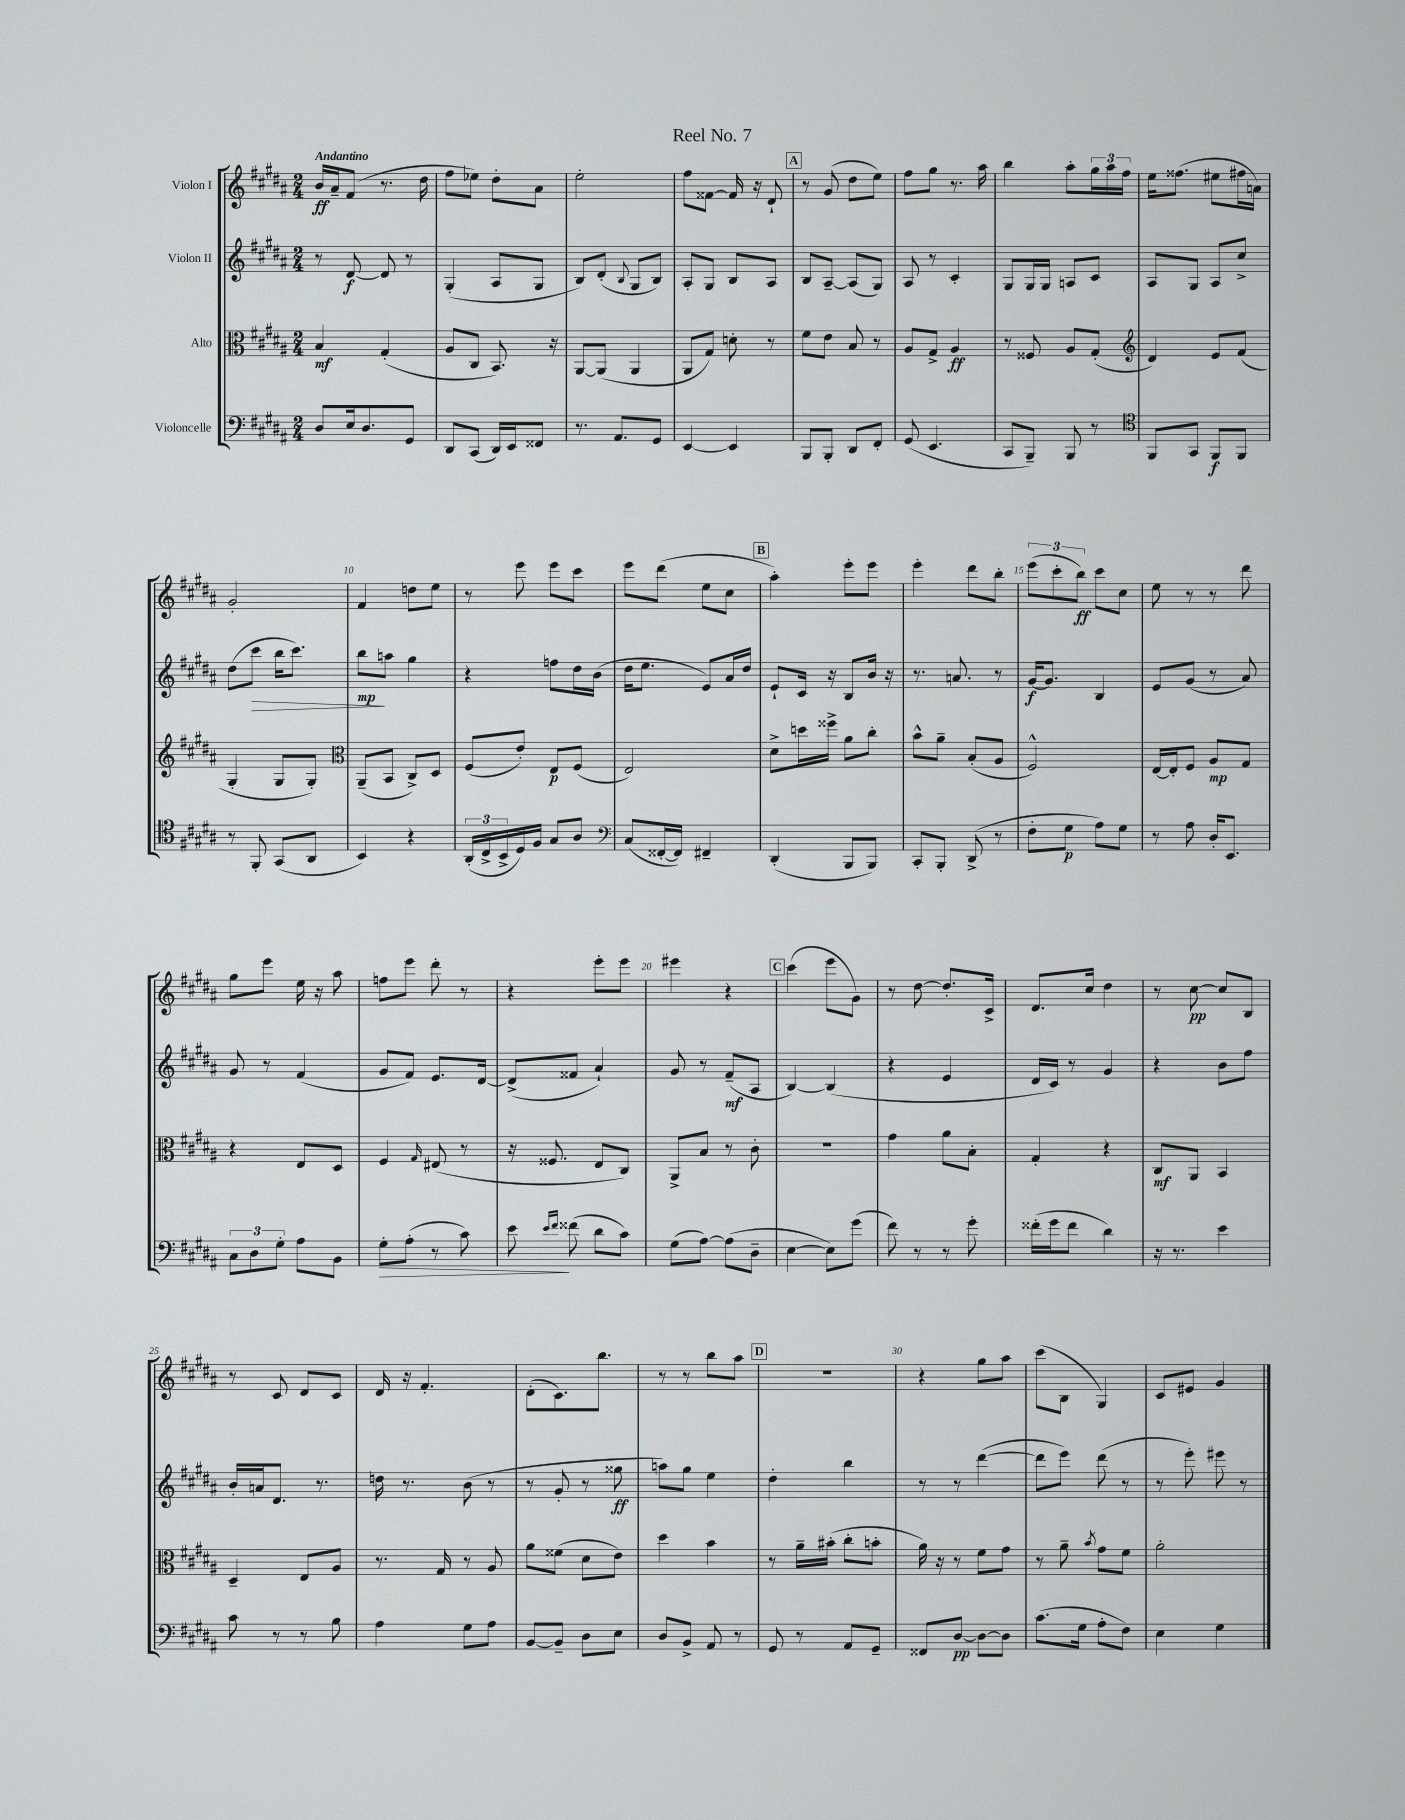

**kern	**dynam	**kern	**dynam	**kern	**dynam	**kern	**dynam
*part4	*part4	*part3	*part3	*part2	*part2	*part1	*part1
*staff4	*staff4	*staff3	*staff3	*staff2	*staff2	*staff1	*staff1
*I"Violoncelle	*	*I"Alto	*	*I"Violon II	*	*I"Violon I	*
*clefF4	*	*clefC3	*	*clefG2	*	*clefG2	*
*k[f#c#g#d#a#]	*	*k[f#c#g#d#a#]	*	*k[f#c#g#d#a#]	*	*k[f#c#g#d#a#]	*
*M2/4	*	*M2/4	*	*M2/4	*	*M2/4	*
=1	=1	=1	=1	=1	=1	=1	=1
!	!	!	!	!	!	!LO:TX:a:B:t=Andantino	!
8D#/L	.	4B/	mf	8r	.	16b/LL	ff
.	.	.	.	.	.	16a#~/J	.
16E/k	.	.	.	[8d#/	f	(8f#/J	.
8.D#/	.	.	.	.	.	.	.
.	.	(4G#'/	.	8d#/]	.	8.r	.
8GG#/J	.	.	.	8r	.	.	.
.	.	.	.	.	.	16dd#\	.
=2	=2	=2	=2	=2	=2	=2	=2
8DD#/L	.	8A#/L	.	(4G#'/	.	8ff#\L	.
(8CC#/J	.	8C#/J	.	.	.	8ee-X\J)	.
16DD#/LL)	.	8.BB/)	.	8A#/L	.	8dd#'\L	.
16EE/J	.	.	.	.	.	.	.
8FF##X/J	.	.	.	8G#/J	.	8a#\J	.
.	.	16r	.	.	.	.	.
=3	=3	=3	=3	=3	=3	=3	=3
8.r	.	[8AA#/L	.	8B/L)	.	2ee'\	.
.	.	(8AA#/J]	.	(8d#'/J	.	.	.
8.AA#/L	.	.	.	.	.	.	.
.	.	.	.	8qqB/	.	.	.
.	.	4AA#/	.	8G#/L	.	.	.
8GG#/J	.	.	.	8B/J)	.	.	.
=4	=4	=4	=4	=4	=4	=4	=4
[4EE/	.	8AA#/L	.	8A#'/L	.	8ff#\L	.
.	.	8G#/J)	.	8G#/J	.	[8f##X\J	.
4EE/]	.	8dn'\	.	8B/L	.	16f##/]	.
.	.	.	.	.	.	16r	.
.	.	8r	.	8A#/J	.	8d#`/	.
!!LO:REH:place=s1:t=A
=5	=5	=5	=5	=5	=5	=5	=5
8BBB/L	.	8f#\L	.	8B/L	.	8r	.
8BBB'/J	.	8e\J	.	[8A#~/J	.	(8g#/	.
8DD#/L	.	8B/	.	(8A#/L]	.	8dd#\L	.
8FF#'/J	.	8r	.	8G#/J)	.	8ee\J)	.
=6	=6	=6	=6	=6	=6	=6	=6
(8GG#/	.	8A#/L	.	8A#/	.	8ff#\L	.
4.EE/	.	8G#^/J	.	8r	.	8gg#\J	.
.	.	4A#/	ff	4c#'/	.	8.r	.
.	.	.	.	.	.	16aa#\	.
=7	=7	=7	=7	=7	=7	=7	=7
8CC#/L	.	8r	.	8G#/L	.	4bb\	.
8BBB~/J)	.	8F##X/	.	16G#/L	.	.	.
.	.	.	.	16G#/JJ	.	.	.
8BBB/	.	8A#/L	.	8An/L	.	8aa#'\L	.
8r	.	(8G#'/J	.	8c#/J	.	24gg#\L	.
.	.	.	.	.	.	24aa#\	.
.	.	.	.	.	.	24ff#\JJ	.
=8	=8	=8	=8	=8	=8	=8	=8
*clefC4	*	*clefG2	*	*	*	*	*
8FF#/L	.	4d#/)	.	8A#/L	.	16ee\KL	.
.	.	.	.	.	.	(8.ff##X\J	.
8GG#/J	.	.	.	8G#/J	.	.	.
8FF#/L	f	8e/L	.	8A#/L	.	8ee#X\L	.
8FF#/J	.	(8f#/J	.	8cc#^/J	.	16ff#X\L	.
.	.	.	.	.	.	16an\JJ)	.
!!LO:LB:g=z
=9	=9	=9	=9	=9	=9	=9	=9
8r	.	4G#'/	.	(8dd#\L	.	2g#'/	.
!	!	!	!	!	!LO:HP:b	!	!
8FF#'/	.	.	.	8ccc#\J	>	.	.
(8GG#/L	.	8G#/L	.	16bb\KL	.	.	.
.	.	.	.	8.ccc#\J)	.	.	.
8AA#/J	.	8G#'/J)	.	.	.	.	.
=10	=10	=10	=10	=10	=10	=10	=10
*	*	*clefC3	*	*	*	*	*
4BB/)	.	(8AA#~/L	.	8bb\L	mp	4f#/	.
.	.	8BB/J	.	8aan\J	]	.	.
4r	.	8C#^/L)	.	4gg#\	.	8ddn\L	.
.	.	8D#/J	.	.	.	8ee\J	.
=11	=11	=11	=11	=11	=11	=11	=11
(24AA#'/LL	.	(8F#/L	.	4r	.	8r	.
24C#^/	.	.	.	.	.	.	.
24BB^/	.	.	.	.	.	.	.
16D#/)	.	8e'/J)	.	.	.	8eee\	.
16F#/JJ	.	.	.	.	.	.	.
8G#/L	.	8E/L	p	8ffn\L	.	8eee\L	.
8A#/J	.	(8F#/J	.	16dd#\L	.	8ccc#\J	.
.	.	.	.	(16b\JJ	.	.	.
=12	=12	=12	=12	=12	=12	=12	=12
*clefF4	*	*	*	*	*	*	*
(8C#/L	.	2E/)	.	16dd#\KL	.	8eee\L	.
.	.	.	.	8.ee\J	.	.	.
[16FF##X'/L	.	.	.	.	.	(8ddd#\J	.
16FF##/JJ])	.	.	.	.	.	.	.
4FF#X~/	.	.	.	8e/L)	.	8ee\L	.
.	.	.	.	16a#/L	.	8cc#\J	.
.	.	.	.	16dd#/JJ	.	.	.
!!LO:REH:place=s1:t=B
=13	=13	=13	=13	=13	=13	=13	=13
(4DD#'/	.	8d#^\L	.	8e`/L	.	4aa#'\)	.
.	.	16ddn\L	.	16c#/Jk	.	.	.
.	.	16ff##X^\JJ	.	16r	.	.	.
8BBB/L	.	8a#\L	.	8B/L	.	8eee'\L	.
8BBB/J)	.	8cc#'\J	.	16b/Jk	.	8eee\J	.
.	.	.	.	16r	.	.	.
=14	=14	=14	=14	=14	=14	=14	=14
8CC#'/L	.	8b^^\L	.	8.r	.	4eee'\	.
8BBB'/J	.	8a#~\J	.	.	.	.	.
.	.	.	.	8.an/	.	.	.
(8DD#^/	.	(8B'/L	.	.	.	8ddd#\L	.
8r	.	8A#/J	.	8r	.	8bb'\J	.
=15	=15	=15	=15	=15	=15	=15	=15
8F#'\L	.	2F#^^/)	.	[16g#/KL	f	(12eee\L	.
.	.	.	.	8.g#/J]	.	.	.
.	.	.	.	.	.	12ccc#'\	.
8G#\J	p	.	.	.	.	.	.
.	.	.	.	.	.	12bb\J)	ff
8A#\L)	.	.	.	4B/	.	8ccc#\L	.
8G#\J	.	.	.	.	.	8cc#\J	.
=16	=16	=16	=16	=16	=16	=16	=16
8r	.	[16E/LL	.	8e/L	.	8ee\	.
.	.	16E'/J]	.	.	.	.	.
8A#\	.	8F#/J	.	(8g#/J	.	8r	.
16D#'/KL	.	8A#/L	mp	8r	.	8r	.
8.EE/J	.	.	.	.	.	.	.
.	.	8G#/J	.	8a#/)	.	8ddd#\	.
!!LO:LB:g=z
=17	=17	=17	=17	=17	=17	=17	=17
12C#\L	.	4r	.	8g#/	.	8gg#\L	.
12D#\	.	.	.	.	.	.	.
.	.	.	.	8r	.	8eee\J	.
12G#'\J	.	.	.	.	.	.	.
8A#\L	.	8E/L	.	(4f#/	.	16ee\	.
.	.	.	.	.	.	16r	.
8BB\J	.	8D#/J	.	.	.	8aa#\	.
=18	=18	=18	=18	=18	=18	=18	=18
!	!LO:HP:b	!	!	!	!	!	!
8G#'\L	>	4F#/	.	8g#/L	.	8ffn\L	.
(8A#'\J	.	.	.	8f#/J)	.	8eee\J	.
.	.	16qqG#/	.	.	.	.	.
8r	.	(8E#X/	.	8.e/L	.	8ddd#'\	.
8c#\)	.	8r	.	.	.	8r	.
.	.	.	.	[16d#/Jk	.	.	.
=19	=19	=19	=19	=19	=19	=19	=19
8e\	.	16r	.	(8d#^/L]	.	4r	.
.	.	8.F##X/	.	.	.	.	.
16qqe/LL	.	.	.	.	.	.	.
16qqf#/JJ	.	.	.	.	.	.	.
(8f##X\	]	.	.	8f##X/J	.	.	.
8d#\L	.	8E/L	.	4a#`/)	.	8eee'\L	.
8c#\J)	.	8C#/J)	.	.	.	8eee\J	.
=20	=20	=20	=20	=20	=20	=20	=20
(8G#\L	.	8AA#^/L	.	8g#/	.	4eee#X\	.
[8A#\J)	.	8B/J	.	8r	.	.	.
(8A#\L]	.	8r	.	(8f#~/L	mf	4r	.
8D#~\J	.	8c#'\	.	8A#/J	.	.	.
!!LO:REH:place=s1:t=C
=21	=21	=21	=21	=21	=21	=21	=21
[4E\	.	2r	.	[4B/)	.	(4ccc#\	.
8E\L])	.	.	.	(4B/]	.	8eee\L	.
(8g#\J	.	.	.	.	.	8g#\J)	.
=22	=22	=22	=22	=22	=22	=22	=22
8f#\)	.	4g#\	.	4r	.	8r	.
8r	.	.	.	.	.	[8dd#\	.
8r	.	8a#\L	.	4e/	.	8.dd#'/L]	.
8g#'\	.	8B'\J	.	.	.	.	.
.	.	.	.	.	.	16c#^/Jk	.
=23	=23	=23	=23	=23	=23	=23	=23
(16f##X'\LL	.	4G#'/	.	16d#/LL	.	8.d#/L	.
16g#\J	.	.	.	16c#/JJ)	.	.	.
8f##\J	.	.	.	8r	.	.	.
.	.	.	.	.	.	16cc#/Jk	.
4d#\)	.	4r	.	4g#/	.	4dd#\	.
=24	=24	=24	=24	=24	=24	=24	=24
16r	.	8C#/L	mf	4r	.	8r	.
8.r	.	.	.	.	.	.	.
.	.	8AA#/J	.	.	.	[8cc#\	pp
4e\	.	4BB/	.	8b\L	.	8cc#/L]	.
.	.	.	.	8ff#\J	.	8B/J	.
!!LO:LB:g=z
=25	=25	=25	=25	=25	=25	=25	=25
8c#\	.	4D#~/	.	16b'/LL	.	8r	.
.	.	.	.	16an/J	.	.	.
8r	.	.	.	8.d#/J	.	8c#/	.
8r	.	8E/L	.	.	.	8d#/L	.
.	.	.	.	8.r	.	.	.
8B\	.	8A#/J	.	.	.	8c#/J	.
=26	=26	=26	=26	=26	=26	=26	=26
4A#\	.	8.r	.	16ddn\	.	16d#/	.
.	.	.	.	8.r	.	16r	.
.	.	.	.	.	.	4.f#'/	.
.	.	16G#/	.	.	.	.	.
8G#\L	.	8r	.	(8b\	.	.	.
8A#\J	.	8A#/	.	8r	.	.	.
=27	=27	=27	=27	=27	=27	=27	=27
[8BB/L	.	8a#\L	.	8r	.	(8d#'\L	.
8BB~/J]	.	(8f##X\J	.	8g#'/	.	8.c#\)	.
8D#\L	.	8d#\L	.	8r	.	.	.
.	.	.	.	.	.	8.bb\J	.
8E\J	.	8e\J)	.	8gg##X\	ff	.	.
=28	=28	=28	=28	=28	=28	=28	=28
8D#/L	.	4dd#\	.	8aan\L)	.	8r	.
8BB^/J	.	.	.	8gg#\J	.	8r	.
8AA#/	.	4b\	.	4ee\	.	8bb\L	.
8r	.	.	.	.	.	8aa#\J	.
!!LO:REH:place=s1:t=D
=29	=29	=29	=29	=29	=29	=29	=29
8GG#/	.	8r	.	4dd#'\	.	2r	.
8r	.	16a#~\LL	.	.	.	.	.
.	.	(16b#X'\JJ	.	.	.	.	.
8AA#/L	.	8cc#'\L	.	4bb\	.	.	.
8GG#~/J	.	8bn'\J	.	.	.	.	.
=30	=30	=30	=30	=30	=30	=30	=30
8FF##X/L	.	16a#\)	.	8r	.	4r	.
.	.	16r	.	.	.	.	.
[8D#/J	pp	8r	.	8r	.	.	.
8D#\L_	.	8f#\L	.	([4ddd#\	.	8gg#\L	.
8D#\J]	.	8g#\J	.	.	.	8aa#\J	.
=31	=31	=31	=31	=31	=31	=31	=31
(8.c#\L	.	8r	.	8ddd#\L]	.	(8ccc#\L	.
.	.	8a#~\	.	8eee\J)	.	8B\J	.
16G#\Jk	.	.	.	.	.	.	.
.	.	8qb/	.	.	.	.	.
8A#'\L	.	8g#\L	.	(8ddd#\	.	4G#/)	.
8F#\J)	.	8f#\J	.	8r	.	.	.
=32	=32	=32	=32	=32	=32	=32	=32
4E\	.	2a#'\	.	8r	.	8c#/L	.
.	.	.	.	8eee'\)	.	8e#X/J	.
4G#\	.	.	.	8eee#X\	.	4g#/	.
.	.	.	.	8r	.	.	.
==	==	==	==	==	==	==	==
*-	*-	*-	*-	*-	*-	*-	*-
